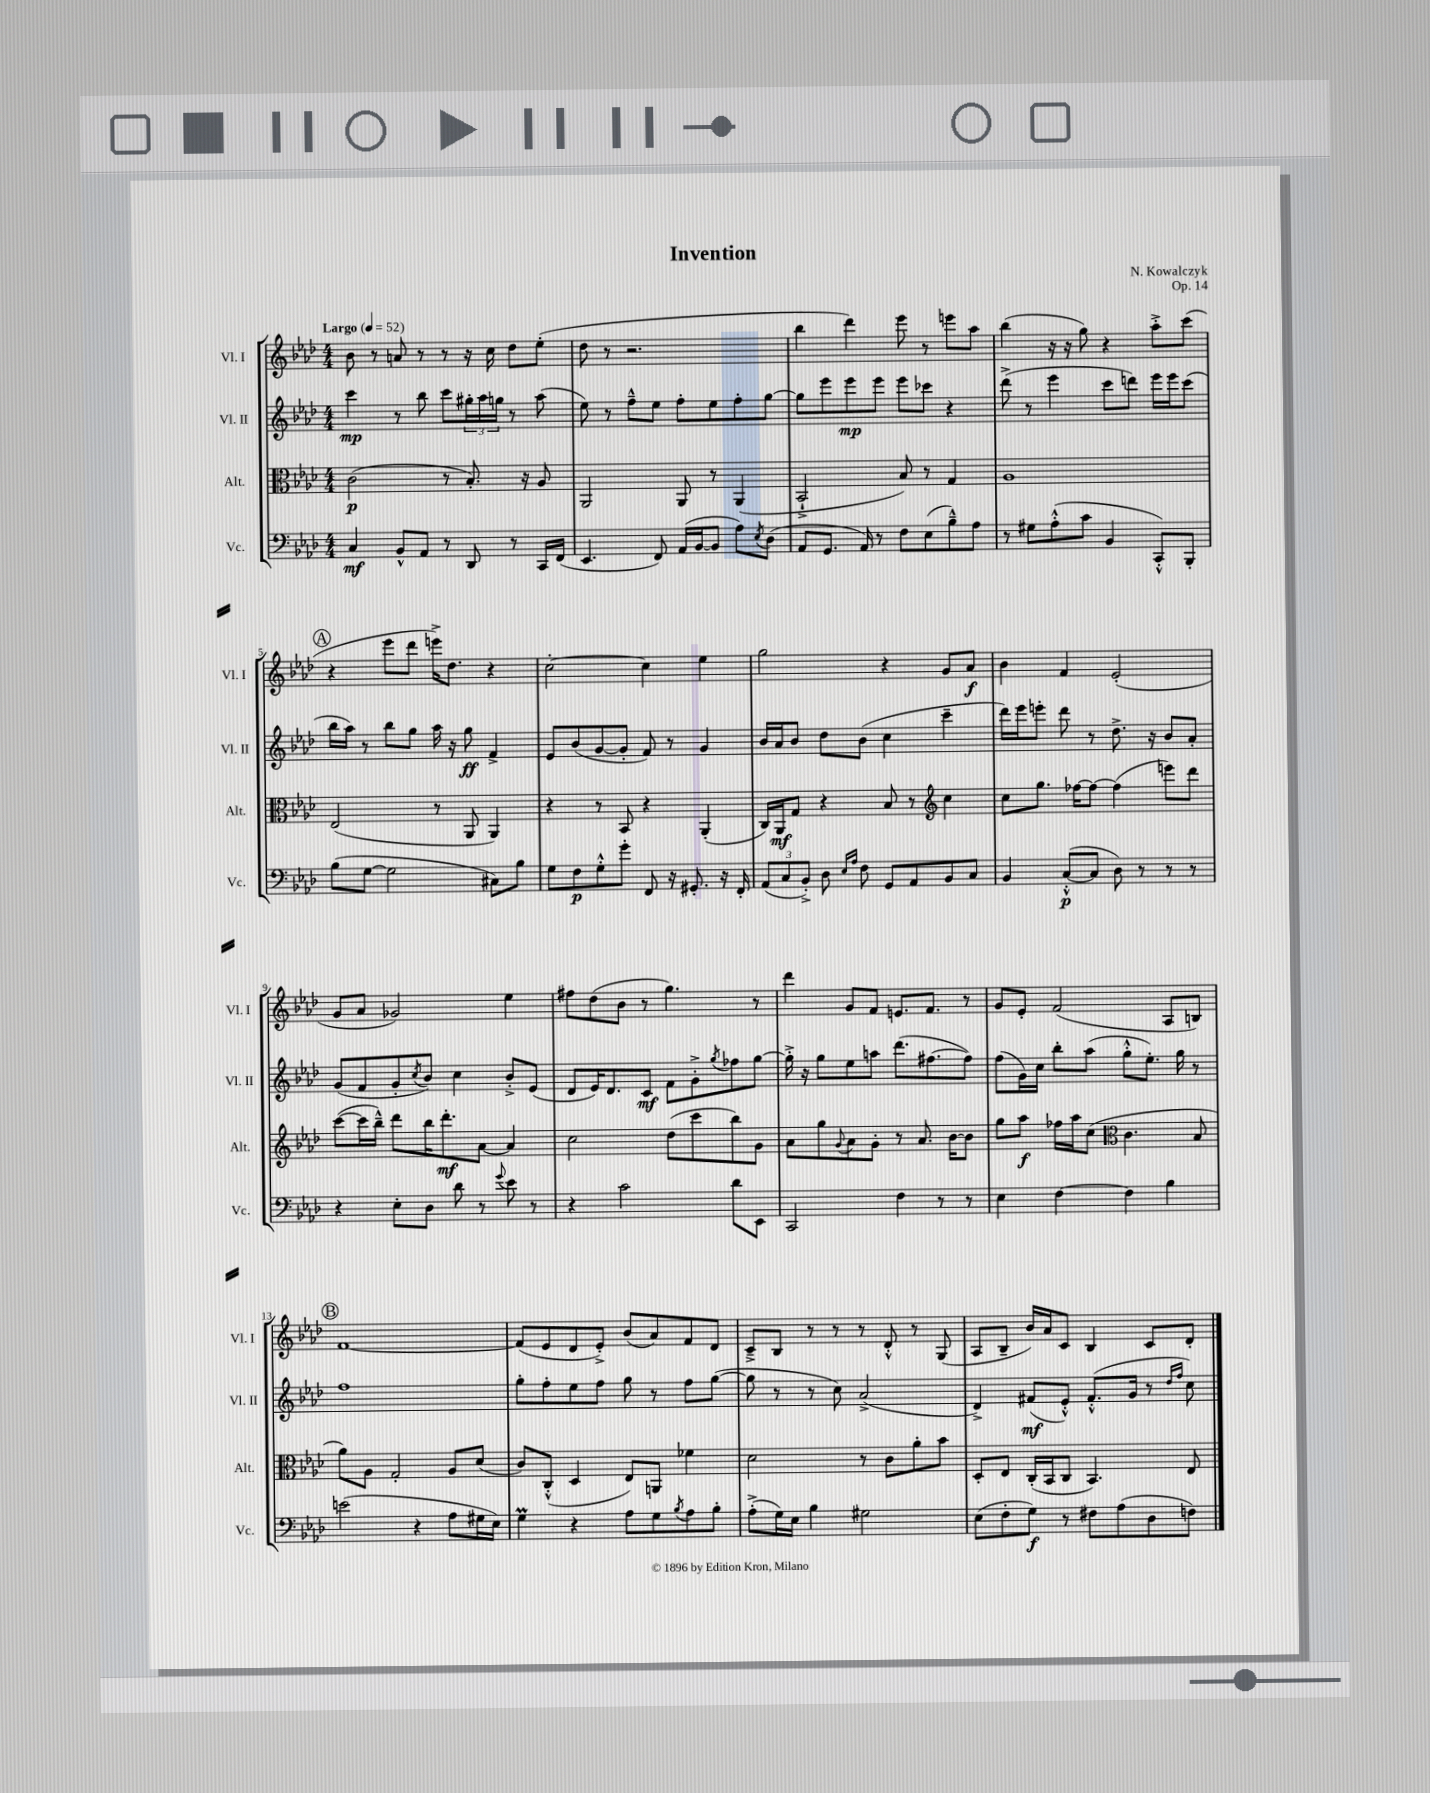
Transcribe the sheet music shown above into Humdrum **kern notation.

**kern	**dynam	**kern	**dynam	**kern	**dynam	**kern	**dynam
*part4	*part4	*part3	*part3	*part2	*part2	*part1	*part1
*staff4	*staff4	*staff3	*staff3	*staff2	*staff2	*staff1	*staff1
*I"Vc.	*	*I"Alt.	*	*I"Vl. II	*	*I"Vl. I	*
*I'Vc.	*	*I'Alt.	*	*I'Vl. II	*	*I'Vl. I	*
*clefF4	*	*clefC3	*	*clefG2	*	*clefG2	*
*k[b-e-a-d-]	*	*k[b-e-a-d-]	*	*k[b-e-a-d-]	*	*k[b-e-a-d-]	*
*M4/4	*	*M4/4	*	*M4/4	*	*M4/4	*
*MM52	*	*MM52	*	*MM52	*	*MM52	*
=1	=1	=1	=1	=1	=1	=1	=1
!	!	!	!	!	!	!LO:TX:a:B:t=Largo	!
4C/	mf	(2c\	p	4ccc\	mp	8b-\	.
.	.	.	.	.	.	8r	.
8BB-^^/L	.	.	.	8r	.	8an/	.
8AA-/J	.	.	.	8bb-\	.	8r	.
8r	.	8r	.	8ccc\L	.	8r	.
8DD-/	.	8.B-'/)	.	24gg#X'\L	.	16r	.
.	.	.	.	24aa-\	.	.	.
.	.	.	.	.	.	16cc\	.
.	.	.	.	24ggn\JJ	.	.	.
8r	.	.	.	8r	.	8dd-\L	.
.	.	16r	.	.	.	.	.
16CC/LL	.	8A-/	.	(8aa-\	.	(8ee-'\J	.
(16FF/JJ	.	.	.	.	.	.	.
=2	=2	=2	=2	=2	=2	=2	=2
4.EE-/	.	2AA-/	.	8ee-\)	.	8dd-\	.
.	.	.	.	8r	.	8r	.
.	.	.	.	8ff~^^\L	.	2.r	.
8FF/)	.	.	.	8ee-\J	.	.	.
(16AA-/LL	.	8AA-/	.	8ff'\L	.	.	.
[16BB-/J	.	.	.	.	.	.	.
8BB-/J]	.	8r	.	8ee-\	.	.	.
8A-\L)	.	(4AA-/	.	8ff'\	.	.	.
8qE-/	.	.	.	.	.	.	.
(8D-\J	.	.	.	[8gg\J	.	.	.
=3	=3	=3	=3	=3	=3	=3	=3
8AA-/L	.	2BB-`^/	.	8gg\L]	.	4bb-\	.
8.GG/J	.	.	.	8eee-\	.	.	.
.	.	.	.	8eee-\	mp	4ddd-\)	.
16AA-/)	.	.	.	.	.	.	.
8r	.	.	.	8eee-\J	.	.	.
8F\L	.	8B-/)	.	8eee-\L	.	8eee-\	.
(8E-\	.	8r	.	8ccc-X\J	.	8r	.
8B-~^^\)	.	4G/	.	4r	.	8eeen\L	.
8A-\J	.	.	.	.	.	8aa-\J	.
=4	=4	=4	=4	=4	=4	=4	=4
8r	.	1A-	.	(8ddd-^\	.	(4bb-\	.
8G#X\L	.	.	.	8r	.	.	.
(8A-'^^\	.	.	.	4eee-\	.	16r	.
.	.	.	.	.	.	16r	.
8c\J	.	.	.	.	.	8gg\)	.
4BB-/	.	.	.	8ccc\L	.	4r	.
.	.	.	.	8dddn\J)	.	.	.
8CC'^^/L)	.	.	.	16eee-\LL	.	8aa-'^\L	.
.	.	.	.	16eee-\J	.	.	.
8BBB-'/J	.	.	.	(8ccc\J	.	(8ccc\J	.
!!LO:LB:g=z
!!LO:REH:place=s1:t=A
=5	=5	=5	=5	=5	=5	=5	=5
(8B-\L	.	(2E-/	.	16bb-\LL	.	4r	.
.	.	.	.	16aa-\JJ)	.	.	.
[8G\J	.	.	.	8r	.	.	.
2G\]	.	.	.	8bb-\L	.	8eee-\L	.
.	.	.	.	8gg\J	.	8ddd-\J	.
.	.	8r	.	16aa-\	.	16eeen^\KL)	.
.	.	.	.	16r	.	8.dd-\J	.
.	.	8AA-/	.	8gg\	ff	.	.
8C#X\L)	.	4AA-/)	.	4f^/	.	4r	.
8B-\J	.	.	.	.	.	.	.
=6	=6	=6	=6	=6	=6	=6	=6
8G\L	.	4r	.	8e-/L	.	[2cc'\	.
8F\	p	.	.	(8b-/	.	.	.
8G'^^\	.	8r	.	[8g/	.	.	.
8g'\J	.	8BB-/	.	8g'/J]	.	.	.
8FF/	.	4r	.	8f/)	.	4cc\]	.
16r	.	.	.	8r	.	.	.
8.GG#X'/	.	.	.	.	.	.	.
.	.	(4AA-'/	.	4g/	.	4ee-\	.
16r	.	.	.	.	.	.	.
16FF'/	.	.	.	.	.	.	.
=7	=7	=7	=7	=7	=7	=7	=7
(12AA-/L	.	16C/LL)	.	16b-/LL	.	2gg\	.
.	.	16AA-/J	mf	16a-/J	.	.	.
12C/	.	.	.	.	.	.	.
.	.	8G/J	.	8b-/J	.	.	.
12BB-'^/J)	.	.	.	.	.	.	.
8D-\	.	4r	.	8dd-\L	.	.	.
16qqE-/LL	.	.	.	.	.	.	.
16qqA-/JJ	.	.	.	.	.	.	.
8F\	.	.	.	(8b-\J	.	.	.
8GG/L	.	8B-/	.	4cc\	.	4r	.
8AA-/	.	8r	.	.	.	.	.
*	*	*clefG2	*	*	*	*	*
8BB-/	.	4cc\	.	4ccc~\	.	8g/L	.
8C/J	.	.	.	.	.	8a-/J	f
=8	=8	=8	=8	=8	=8	=8	=8
4BB-/	.	8cc\L	.	16ddd-\LL)	.	4b-\	.
.	.	.	.	16eee-\J	.	.	.
.	.	8.gg\J	.	8eeen'\J	.	.	.
([8C'^^/L	p	.	.	8ddd-\	.	4f/	.
.	.	[16ff-X\KL	.	.	.	.	.
8C/J]	.	8ff-\J_	.	8r	.	.	.
8D-\)	.	(4ff-\]	.	8.dd-^\	.	(2e-'/	.
8r	.	.	.	.	.	.	.
.	.	.	.	16r	.	.	.
8r	.	8eeen\L)	.	8b-/L	.	.	.
8r	.	8ddd-\J	.	8a-'/J	.	.	.
!!LO:LB:g=z
=9	=9	=9	=9	=9	=9	=9	=9
4r	.	([8ccc\L	.	(8g/L	.	8g/L	.
.	.	16ccc\L]	.	8f/	.	8a-/J	.
.	.	16bb-~^^\JJ)	.	.	.	.	.
8E-'\L	.	8ddd-\L	.	8g'/	.	2g-X/)	.
.	.	.	.	8qcc/	.	.	.
8D-\J	.	16bb-\K	.	8b-/J)	.	.	.
.	.	8.ddd-'\	mf	.	.	.	.
8d-\	.	.	.	4cc\	.	.	.
8r	.	[8a-\J	.	.	.	.	.
8qqg/	.	.	.	.	.	.	.
8e-\	.	4a-/]	.	8b-'^/L	.	4ee-\	.
8r	.	.	.	(8e-/J	.	.	.
=10	=10	=10	=10	=10	=10	=10	=10
4r	.	2cc\	.	8d-/L	.	8ff#X\L	.
.	.	.	.	16e-/K)	.	(8dd-\	.
.	.	.	.	8.d-/	.	.	.
2c\	.	.	.	.	.	8b-\J	.
.	.	.	.	8c/J	mf	8r	.
.	.	(8dd-\L	.	8f\L	.	4.gg\)	.
.	.	8ccc\	.	8g'^\	.	.	.
.	.	.	.	8qgg/	.	.	.
8d-\L	.	8bb-\)	.	8ff-X\	.	.	.
8EE-\J	.	8g\J	.	[8gg\J	.	8r	.
=11	=11	=11	=11	=11	=11	=11	=11
2CC/	.	8a-\L	.	16gg'^\]	.	4ddd-\	.
.	.	.	.	16r	.	.	.
.	.	8gg\	.	8gg\L	.	.	.
.	.	8qqg/	.	.	.	.	.
.	.	8a-\	.	8ee-\	.	8g/L	.
.	.	8g'\J	.	8aan\J	.	8f/J	.
4F\	.	8r	.	(8.ddd-\L	.	8.en/L	.
.	.	8.a-/	.	.	.	.	.
.	.	.	.	[8.ff#X\	.	8.f/J	.
8r	.	.	.	.	.	.	.
.	.	[16b-\KL	.	.	.	.	.
8r	.	8b-\J]	.	8ff#\J])	.	8r	.
=12	=12	=12	=12	=12	=12	=12	=12
4E-\	.	8gg\L	.	(8ff\L	.	8g/L	.
.	.	8aa-\J	f	16g\L)	.	8e-'/J	.
.	.	.	.	16cc\JJ	.	.	.
[4F\	.	16ff-X\LL	.	8bb-'\L	.	(2f/	.
.	.	16aa-\J	.	.	.	.	.
.	.	(8cc\J	.	(8aa-\J	.	.	.
*	*	*clefC3	*	*	*	*	*
4F\]	.	4.c\	.	8gg'^^\L	.	.	.
.	.	.	.	8.ee-'\J)	.	.	.
4B-\	.	.	.	.	.	8A-/L	.
.	.	.	.	16gg\	.	.	.
.	.	8B-/	.	8r	.	8Bn/J)	.
!!LO:LB:g=z
!!LO:REH:place=s1:t=B
=13	=13	=13	=13	=13	=13	=13	=13
(2en\	.	8a-\L)	.	1ff	.	[1f	.
.	.	8A-\J	.	.	.	.	.
.	.	2G'/	.	.	.	.	.
4r	.	.	.	.	.	.	.
8A-\L	.	8A-/L	.	.	.	.	.
16G#X\L	.	(8d-/J	.	.	.	.	.
16E-\JJ)	.	.	.	.	.	.	.
=14	=14	=14	=14	=14	=14	=14	=14
4Gm\	.	8c/L)	.	8gg'\L	.	(8f/L]	.
.	.	(8C'^^/J	.	8ff'\	.	8e-/	.
4r	.	4D-/	.	8ee-\	.	8d-/	.
.	.	.	.	8ff\J	.	8e-'^/J)	.
8A-\L	.	8E-/L)	.	8gg\	.	(8b-/L	.
8G\	.	8AAn/J	.	8r	.	8a-/)	.
8qB-/	.	.	.	.	.	.	.
8A-\	.	4f-X\	.	8ff\L	.	8f/	.
8B-'\J	.	.	.	([8gg\J	.	8d-/J	.
=15	=15	=15	=15	=15	=15	=15	=15
(8A-'^\L	.	2d-\	.	8gg\]	.	8c~^/L	.
16G\L)	.	.	.	8r	.	8B-/J	.
16E-\JJ	.	.	.	.	.	.	.
4B-\	.	.	.	8r	.	8r	.
.	.	.	.	8cc\)	.	8r	.
2G#X\	.	8r	.	(2a-^/	.	8r	.
.	.	8c\L	.	.	.	8d-'^^/	.
.	.	8a-'\	.	.	.	8r	.
.	.	8b-\J	.	.	.	(8G/	.
=16	=16	=16	=16	=16	=16	=16	=16
(8E-\L	.	8D-'/L	.	4d-^/)	.	8A-/L	.
8F'\	.	8E-/J	.	.	.	8B-~/J	.
8G\J)	f	(16C'/LL	.	(8f#X/L	mf	16b-/LL)	.
.	.	16BB-/J	.	.	.	16a-/J	.
8r	.	8C/J	.	8e-'^^/J)	.	8c/J	.
8F#X\L	.	4.BB-/)	.	(8.f#'^^/L	.	4B-/	.
(8A-\	.	.	.	.	.	.	.
.	.	.	.	16g/Jk	.	.	.
8D-\	.	.	.	8r	.	8c/L	.
.	.	.	.	16qqdd-/LL	.	.	.
.	.	.	.	16qqff/JJ	.	.	.
8Fn\J)	.	8E-/	.	8cc\)	.	8d-'/J	.
==	==	==	==	==	==	==	==
*-	*-	*-	*-	*-	*-	*-	*-
